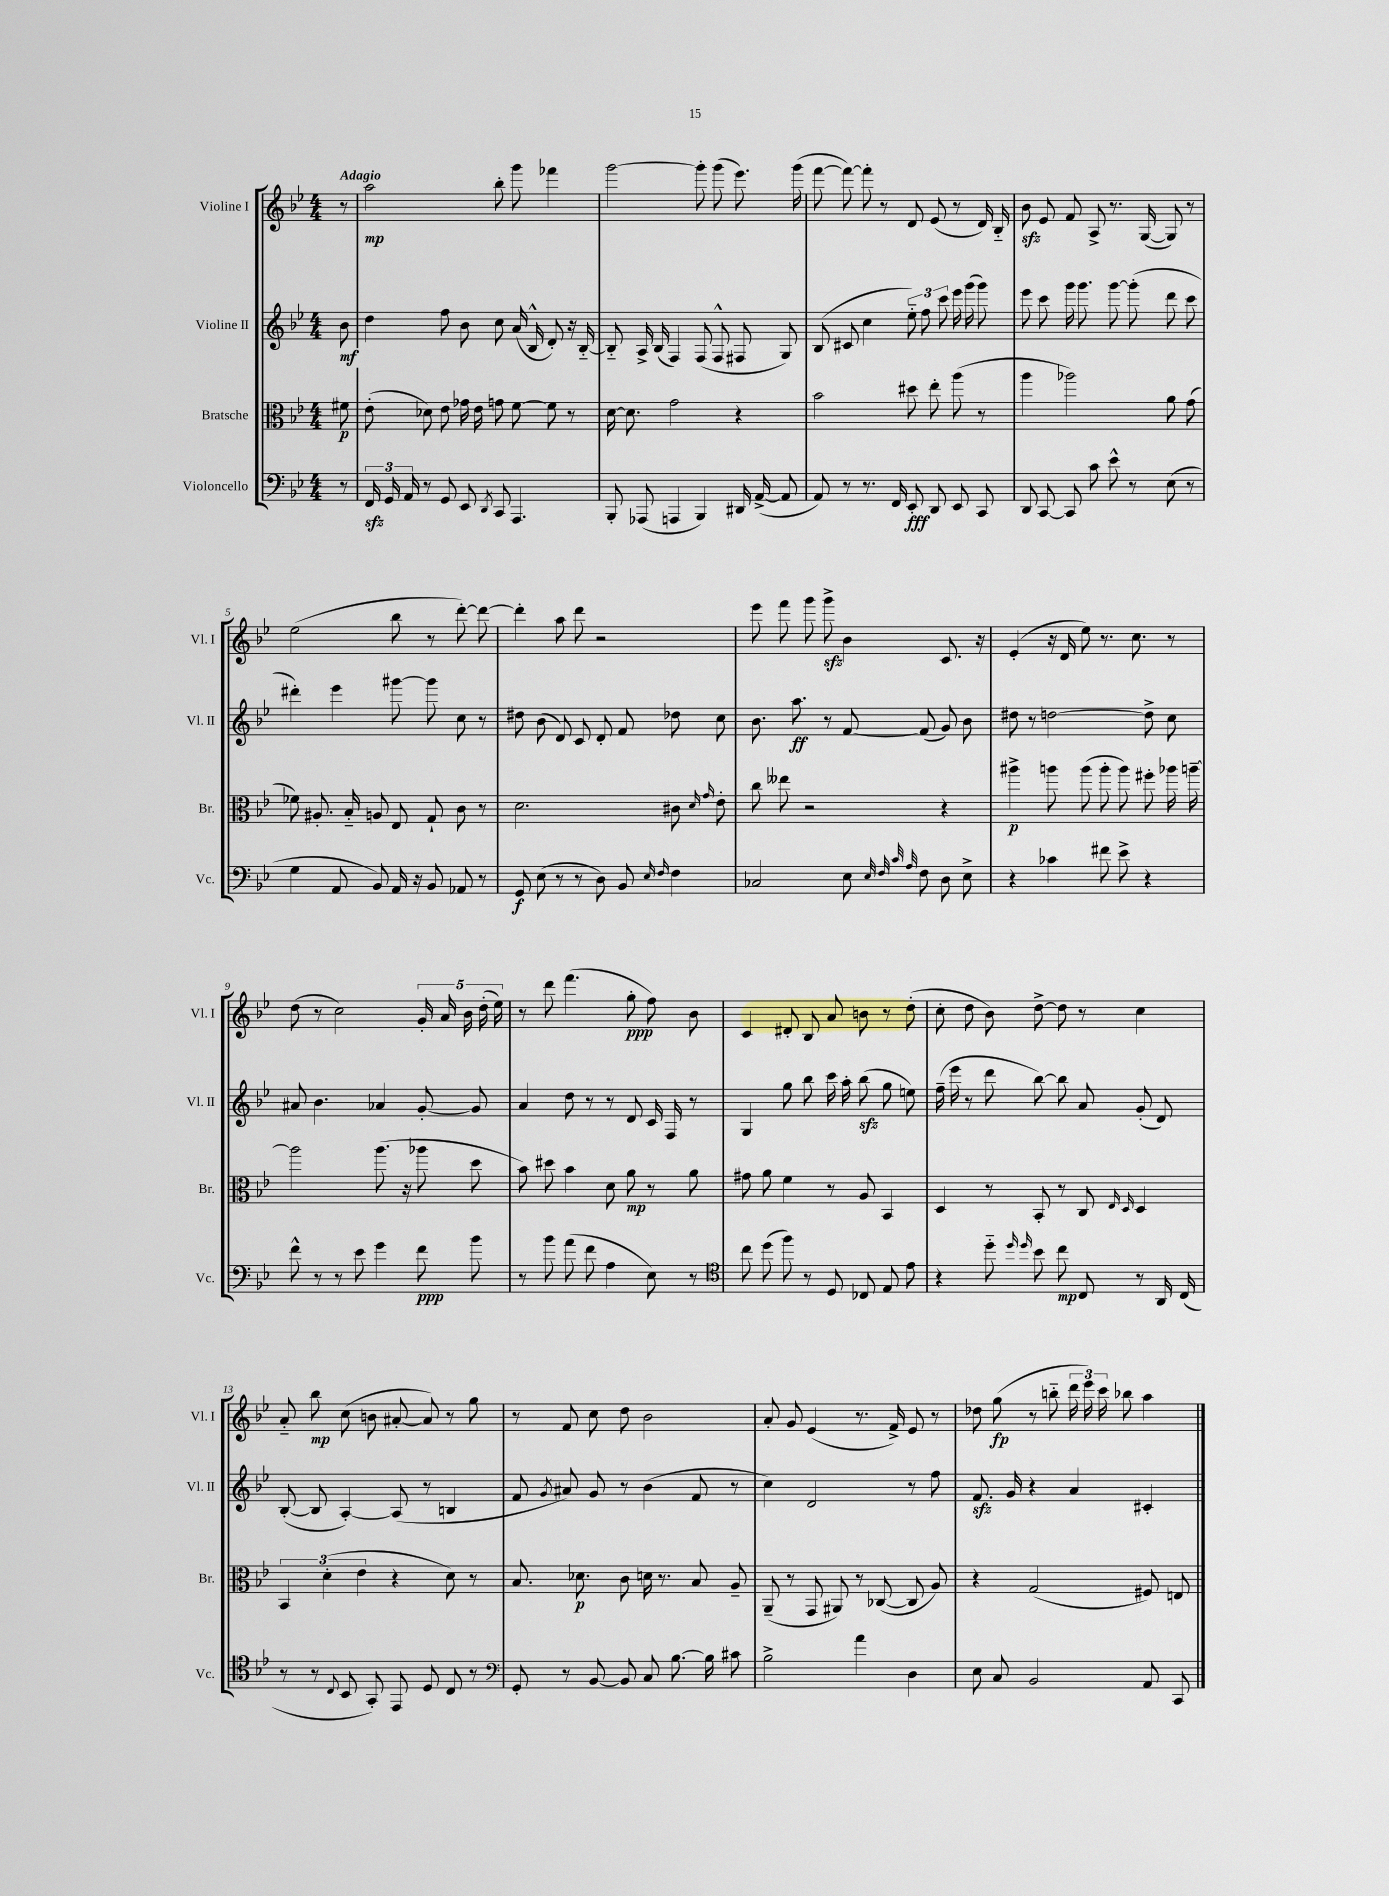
<<
\new StaffGroup <<
\new Staff = "s0" \with { instrumentName = "Violine I" shortInstrumentName = "Vl. I" } {
    \clef treble \key bes \major \numericTimeSignature \time 4/4 \partial 8 \tempo "Adagio"
    \autoBeamOff r8 |
    a''2\mp bes''8-. g'''8 fes'''4 |
    g'''2~ g'''8-. g'''8( ees'''8.) g'''16( |
    f'''8~ f'''8~) f'''8-. r8 d'8 ees'8( r8 d'16) bes16-_ |
    bes'8\sfz ees'8 f'8 a8-> r8. g16~( g8) r8 |
    ees''2( bes''8 r8 d'''8~-.) d'''8~ |
    d'''4-. a''8 d'''8 r2 |
    ees'''8 f'''8 g'''8 g'''8->\sfz bes'4 c'8. r16 |
    ees'4-.( r16 d'16 ees''8) r8. c''8. r8 |
    d''8( r8 c''2) \tuplet 5/4 { g'16-. a'16 bes'16 d''16-.( ees''16) } |
    r8 d'''8 f'''4.( g''8-.\ppp f''8) bes'8 |
    c'4 dis'8-. bes8 a'8 b'8 r8 d''8-.( |
    c''8-. d''8 bes'8) d''8~-> d''8 r8 c''4 |
    a'8-_ bes''8\mp c''8( b'8 ais'8~-. ais'8) r8 g''8 |
    r8 f'8 c''8 d''8 bes'2 |
    a'8-. g'8 ees'4( r8. f'16->) ees'8 r8 |
    des''8 g''8\fp( r8 b''8-_ \tuplet 3/2 { d'''16 ees'''16) c'''16 } bes''8 a''4 \bar "|." |
}
\new Staff = "s1" \with { instrumentName = "Violine II" shortInstrumentName = "Vl. II" } {
    \clef treble \key bes \major \numericTimeSignature \time 4/4 \partial 8
    \autoBeamOff bes'8\mf |
    d''4 f''8 bes'8 c''8 a'16( bes16-^ d'8-.) r16 bes16~-_ |
    bes8-_ a16-> bes16( f4) f8( f8-^ fis8 g8) |
    bes8( cis'8 c''4 \tuplet 3/2 { ees''8-_) f''8 c'''8 } ees'''16 g'''16( g'''8) |
    ees'''8 c'''8 g'''16 g'''8. g'''8~ g'''8-.( d'''8 c'''8 |
    dis'''4-.) ees'''4 gis'''8~ gis'''8 c''8 r8 |
    dis''8 bes'8( d'8) c'8 d'8-. f'8 des''8 c''8 |
    bes'8. a''8.\ff r8 f'8~ f'8( g'8) bes'8 |
    dis''8 r8 d''2~ d''8-> c''8 |
    ais'8 bes'4. aes'4 g'8~-. g'8 |
    a'4 d''8 r8 r8 d'8 c'16 f16 r8 |
    g4 g''8 bes''8 c'''16 a''16-. bes''8\sfz( g''8 e''8) |
    f''16--( ees'''16 r8 d'''8 bes''8~) bes''8 a'8 g'8-.( d'8) |
    bes8~-.( bes8 a4~-.) a8( r8 b4 |
    f'8 \acciaccatura { g'8 } ais'8) g'8 r8 bes'4( f'8 r8 |
    c''4) d'2 r8 f''8 |
    f'8.\sfz g'16 r4 a'4 cis'4-. \bar "|." |
}
\new Staff = "s2" \with { instrumentName = "Bratsche" shortInstrumentName = "Br." } {
    \clef alto \key bes \major \numericTimeSignature \time 4/4 \partial 8
    \autoBeamOff fis'8\p |
    ees'8-.( des'8) ees'8 ges'16 ees'16 g'8 f'8~ f'8 r8 |
    d'16~ d'8. g'2 r4 |
    bes'2 dis''8 ees''8-. a''8( r8 |
    a''4 aes''2) a'8 g'8( |
    fes'8) ais8.-. bes16-_ a8 ees8 g8-! c'8 r8 |
    d'2. cis'8 \grace { d'16 g'16 } ees'8-. |
    c''8 eeses''8 r2 r4 |
    ais''4->\p a''8 a''8( a''8-. a''8) fis''8-. aes''16 a''16~-- |
    a''2 a''8.( r16 aes''8 d''8 |
    bes'8) dis''8 bes'4 d'8 a'8\mp r8 a'8 |
    gis'8 a'8 f'4 r8 a8 bes,4 |
    d4 r8 bes,8-. r8 c8 \grace { ees16 d16 } d4 |
    \tuplet 3/2 { bes,4 d'4-.( ees'4 } r4 d'8) r8 |
    bes8. des'8.\p c'8 d'16 r8. bes8 a8-- |
    a,8--( r8 g,8 ais,8) r8 ces8~( ces8 a8) |
    r4 g2( fis8) e8 \bar "|." |
}
\new Staff = "s3" \with { instrumentName = "Violoncello" shortInstrumentName = "Vc." } {
    \clef bass \key bes \major \numericTimeSignature \time 4/4 \partial 8
    \autoBeamOff r8 |
    \tuplet 3/2 { f,16\sfz g,16 a,16 } r8 g,8 ees,8 \acciaccatura { d,8 } c,8 a,,4. |
    bes,,8-. aes,,8( a,,4 bes,,4) dis,16 a,16~->( a,8 |
    a,8) r8 r8. f,16 ees,8-.\fff d,8 ees,8 c,8 |
    d,8 c,8~ c,8 c'8 ees'8-^ r8 ees8( r8 |
    g4 a,8 bes,8) a,16 r16 bes,8 aes,8 r8 |
    g,8\f ees8( r8 r8 d8) bes,8 \grace { ees16 f16 } f4 |
    ces2 ees8 \grace { ees32 f32 c'32 a32 } f8 d8 ees8-> |
    r4 ces'4 fis'8 ees'8-> r4 |
    f'8-^ r8 r8 ees'8 g'4 f'8\ppp bes'8 |
    r8 bes'8 a'8( f'8 a4 ees8) r8 |
    \clef tenor c''8 d''8( f''8) r8 d8 ces8 ees8 ees'8 |
    r4 d''8-_ \grace { d''16 d''16 } bes'8 c''8\mp c8 r8 a,16 c16( |
    r8 r8 \appoggiatura { c8 } bes,8 g,8-.) ees,8 d8 c8 r8 |
    \clef bass g,8-. r8 bes,8~ bes,8 c8 bes8.~ bes16 cis'8 |
    bes2-> a'4 d4 |
    ees8 c8 bes,2 a,8 c,8 \bar "|." |
}
>>
>>
